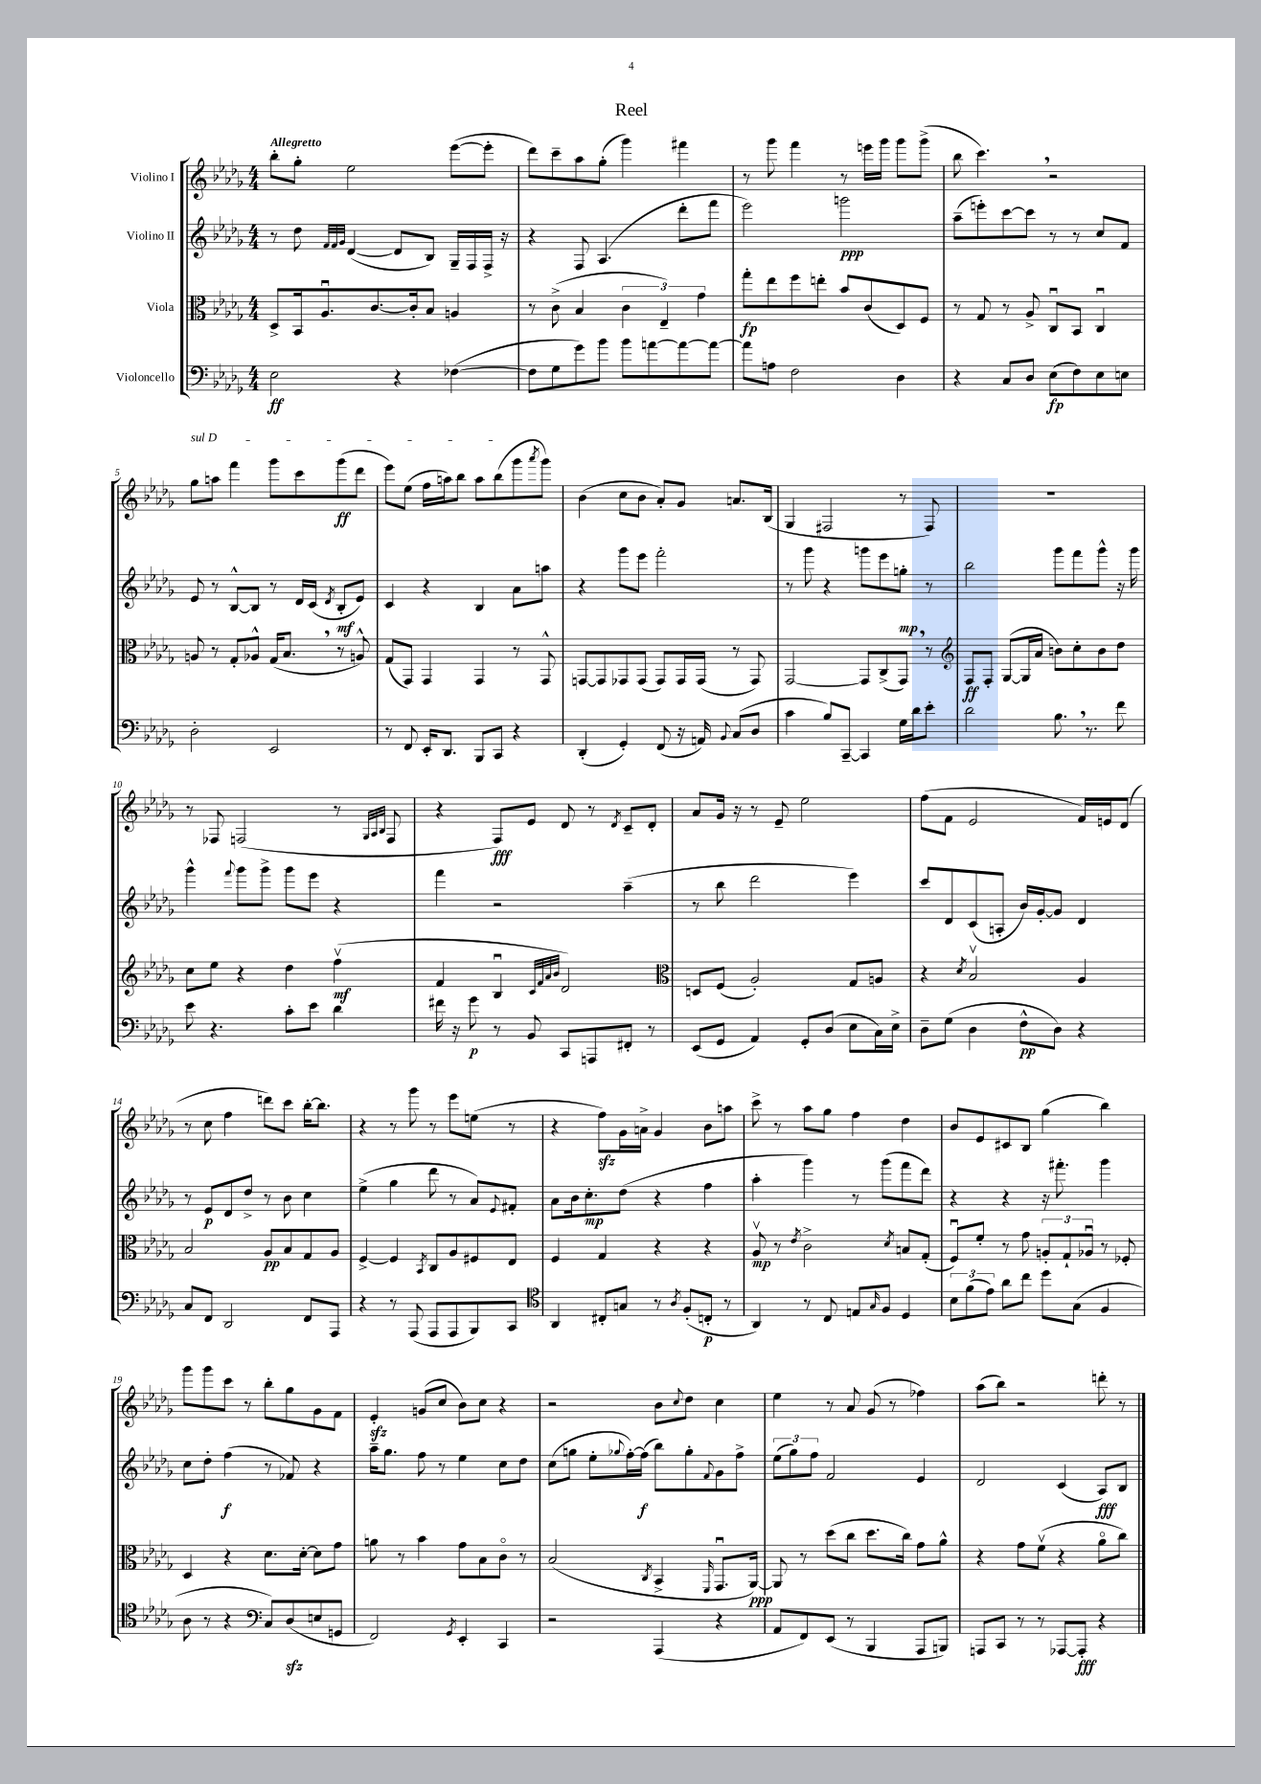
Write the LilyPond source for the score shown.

\header { title = "Reel" }
<<
\new StaffGroup <<
\new Staff = "s0" \with { instrumentName = "Violino I" } {
    \clef treble \key des \major \numericTimeSignature \time 4/4 \tempo "Allegretto"
    bes''8-. ges''8-. ees''2 ees'''8~( ees'''8-. |
    des'''8) c'''8-- aes''8 ges''8-.( ges'''4) fis'''4 |
    r8 ges'''8 f'''4 r8 e'''16 ges'''16 ges'''8 ges'''8->( |
    bes''8 c'''4.) \breathe r2 |
    \once \override TextSpanner.bound-details.left.text = \markup { \italic "sul D" } ges''8\startTextSpan a''8 f'''4 ges'''8 c'''8 ges'''8\ff( des'''8 |
    ees'''8) ees''8( f''16 a''16) bes''8 a''8 bes''8( ges'''8 \acciaccatura { aes'''8 } ges'''8\stopTextSpan) |
    bes'4( c''8 bes'8 aes'8-.) ges'8 a'8. bes16( |
    ges4 fis2 r8 fis8) |
    R1 |
    r8 fes8 f2( r8 \grace { ges32 aes32 bes32 } f8 |
    r4 f8\fff) ees'8 des'8 r8 \acciaccatura { des'8 } c'8-- des'8-. |
    aes'8 ges'16 r16 r8 ees'8-- ees''2 |
    f''8( f'8 ees'2 f'16) e'16 des'8( |
    r8 c''8 f''4 d'''8) c'''8 bes''16~-. bes''8. |
    r4 r8 ges'''8 r8 ees'''8 e''8( r8 |
    r4 f''8\sfz) ges'16 a'16-> ges'4 bes'8 a''8 |
    c'''8-> r8 aes''8 ges''8 f''4 des''4 |
    bes'8 ees'8 cis'8 bes8 ges''4( bes''4) |
    ges'''8 ges'''8 c'''8 r8 bes''8-. ges''8 ges'8 f'8 |
    ees'4-.\sfz g'8( c''8 bes'8) c''8 r4 |
    r2 bes'8 \appoggiatura { c''8 } des''8 c''4 |
    ees''4 r8 aes'8 ges'8( r8 fes''4) |
    aes''8( bes''8) r2 d'''8-. r8 \bar "|." |
}
\new Staff = "s1" \with { instrumentName = "Violino II" } {
    \clef treble \key des \major \numericTimeSignature \time 4/4
    r8 des''8 \grace { f'32 f'32 ges'32 } des'4~( des'8 bes8) ges16-- f16 f16-> r16 |
    r4 f8 aes4.( des'''8-. f'''8 |
    ees'''2) g'''2\ppp |
    aes''8--( e'''8-.) c'''8~ c'''8 r8 r8 c''8 f'8 |
    ees'8 r8 bes8~-^ bes8 r8 des'16 c'16( \acciaccatura { des'8 } bes8-.\mf ees'8) |
    c'4 r4 bes4 aes'8 a''8 |
    r4 ges'''8 ees'''8 f'''2-. |
    r8 ges'''8 r4 g'''8 ees'''8 g''8-.\mp r8 |
    bes''2 ges'''8 f'''8 ges'''8-^ r16 ges'''16 |
    ges'''4-^ \appoggiatura { f'''8 } ges'''8 ges'''8-> ges'''8 ees'''8 r4 |
    f'''4 r2 aes''4--( |
    r8 bes''8 des'''2 ees'''4) |
    c'''8 des'8 c'8( a8-. bes'16) ges'16~-. ges'8 des'4 |
    r8 ees'8\p des'8 des''8-> r8 bes'8 c''4 |
    ees''4->( ges''4 des'''8 r8 aes'8) \appoggiatura { ees'8 } fis'8-. |
    aes'8 bes'16 c''8.-.\mp des''8( r4 f''4 |
    aes''4-. ges'''4) r8 ges'''8( f'''8 des'''8) |
    r4 r4 r16 fis'''8.-. ges'''4 |
    c''8 des''8-. f''4\f( r8 fes'8) r4 |
    aes''16-- ges''8. f''8 r8 ees''4 c''8 des''8 |
    c''8( g''8 ees''8-. \appoggiatura { ges''8 } f''16~-.) f''16\f( bes''8) ges''8-. \appoggiatura { f'8 } ges'8 f''8-> |
    \tuplet 3/2 { ees''8( ges''8) f''8 } f'2 ees'4 |
    des'2 c'4( aes8\fff) bes8 \bar "|." |
}
\new Staff = "s2" \with { instrumentName = "Viola" } {
    \clef alto \key des \major \numericTimeSignature \time 4/4
    des8-> bes,16 aes8.\downbow c'8.~ c'16-. bes8 a4 |
    r8 c'8->( bes4 \tuplet 3/2 { c'4 ees4--) ges'4 } |
    ges''8-.\fp ees''8 f''8 e''8-. bes'8 c'8( des8) f8 |
    r8 ges8 r8 aes8-> c8\downbow bes,8 c4\downbow |
    a8 r8 ges8-. aes8-^ ges16( bes8. \breathe r8 a8-^) |
    ges8( ges,8) ges,4 ges,4 r8 ges,8-^ |
    g,8~ g,8 ges,8 ges,8( ges,8) ges,16 ges,16( r8 ges,8) |
    ges,2~ ges,8 c8->( ges,8) \breathe r8 |
    \clef treble f8\ff f8-. ges8~( ges16 aes'16 b'8) c''8-. b'8 des''8 |
    c''8 ees''8 r4 des''4 f''4\upbow\mf( |
    f'4 bes4\downbow \grace { c'32 f'32 aes'32 bes'32 } des'2) |
    \clef alto d8 f8( aes2-.) ges8 a8 |
    r4 \acciaccatura { des'8 } bes2\upbow aes4 |
    bes2 aes8\pp bes8 ges8 aes8 |
    f4~-> f4 \acciaccatura { bes,8 } c8 aes8 fis8 ees8 |
    f4 ges4 r4 r4 |
    aes8\upbow\mp r8 \acciaccatura { ees'8 } c'2-> \acciaccatura { des'8 } b8 ges8-.( |
    f8\downbow) f'8-. r8 ges'8 \tuplet 3/2 { a8-. ges8-! aes8\downbow } r8 fes8-. |
    des4 r4 des'8. des'16~-. des'8 ges'8 |
    a'8 r8 bes'4 ges'8 bes8 c'8\flageolet r8 |
    bes2( \acciaccatura { c8 } bes,4-> \grace { f,16 } ges,8.\downbow aes,16~\ppp) |
    aes,8 r8 des''8( c''8 des''8. c''16) ges'8 aes'8-^ |
    r4 ges'8 f'8\upbow( r4 aes'8\flageolet c''8) \bar "|." |
}
\new Staff = "s3" \with { instrumentName = "Violoncello" } {
    \clef bass \key des \major \numericTimeSignature \time 4/4
    ees2\ff r4 fes4~( |
    fes8 ges8 ges'8) bes'8 bes'8 a'8~ a'8~ a'8~ |
    a'8 a8 f2 des4 |
    r4 c8 des8 ees8\fp( f8) ees8 e8 |
    des2-. ees,2 |
    r8 f,8 ees,16-. des,8. bes,,8 c,8 r4 |
    des,4-.( ges,4-.) f,8( r16 a,16) \appoggiatura { bes,8 } c8( des8 |
    c'4 bes8) c,8~-- c,4 ges16 des'16 ees'8-. |
    des'2 bes8. \breathe r8. f'8 |
    ees'8 r4. c'8-. ees'8 des'4 |
    fis'16 r16 ges'8\p r8 bes,8 c,8 a,,8 fis,8-. r8 |
    ees,8( ges,8 aes,4) ges,8-. des8( ees8 c16) ees16-> |
    des8-- ges8( des4 f8-^\pp des8) r4 |
    c8 f,8 des,2 f,8 aes,,8 |
    r4 r8 aes,,8( aes,,8 aes,,8 bes,,8) c,8 |
    \clef tenor aes,4 cis8-. g8 r8 \acciaccatura { aes8 } f8-.( c8-.\p r8 |
    aes,4) r8 c8 e8 \grace { ges16 } f8 des4 |
    \tuplet 3/2 { bes8 f'8( ees'8) } aes'8 c''8 des''8 ges8( f4 |
    aes8 r8 r4 \clef bass c8) des8\sfz( e8 g,8 |
    f,2) \acciaccatura { ges,8 } ees,4-. c,4 |
    r2 aes,,4( r4 |
    aes,8 f,8) ees,8( r8 bes,,4 aes,,8 b,,8) |
    a,,8 c,8 r8 r8 aes,,8~ aes,,8-.\fff r4 \bar "|." |
}
>>
>>
